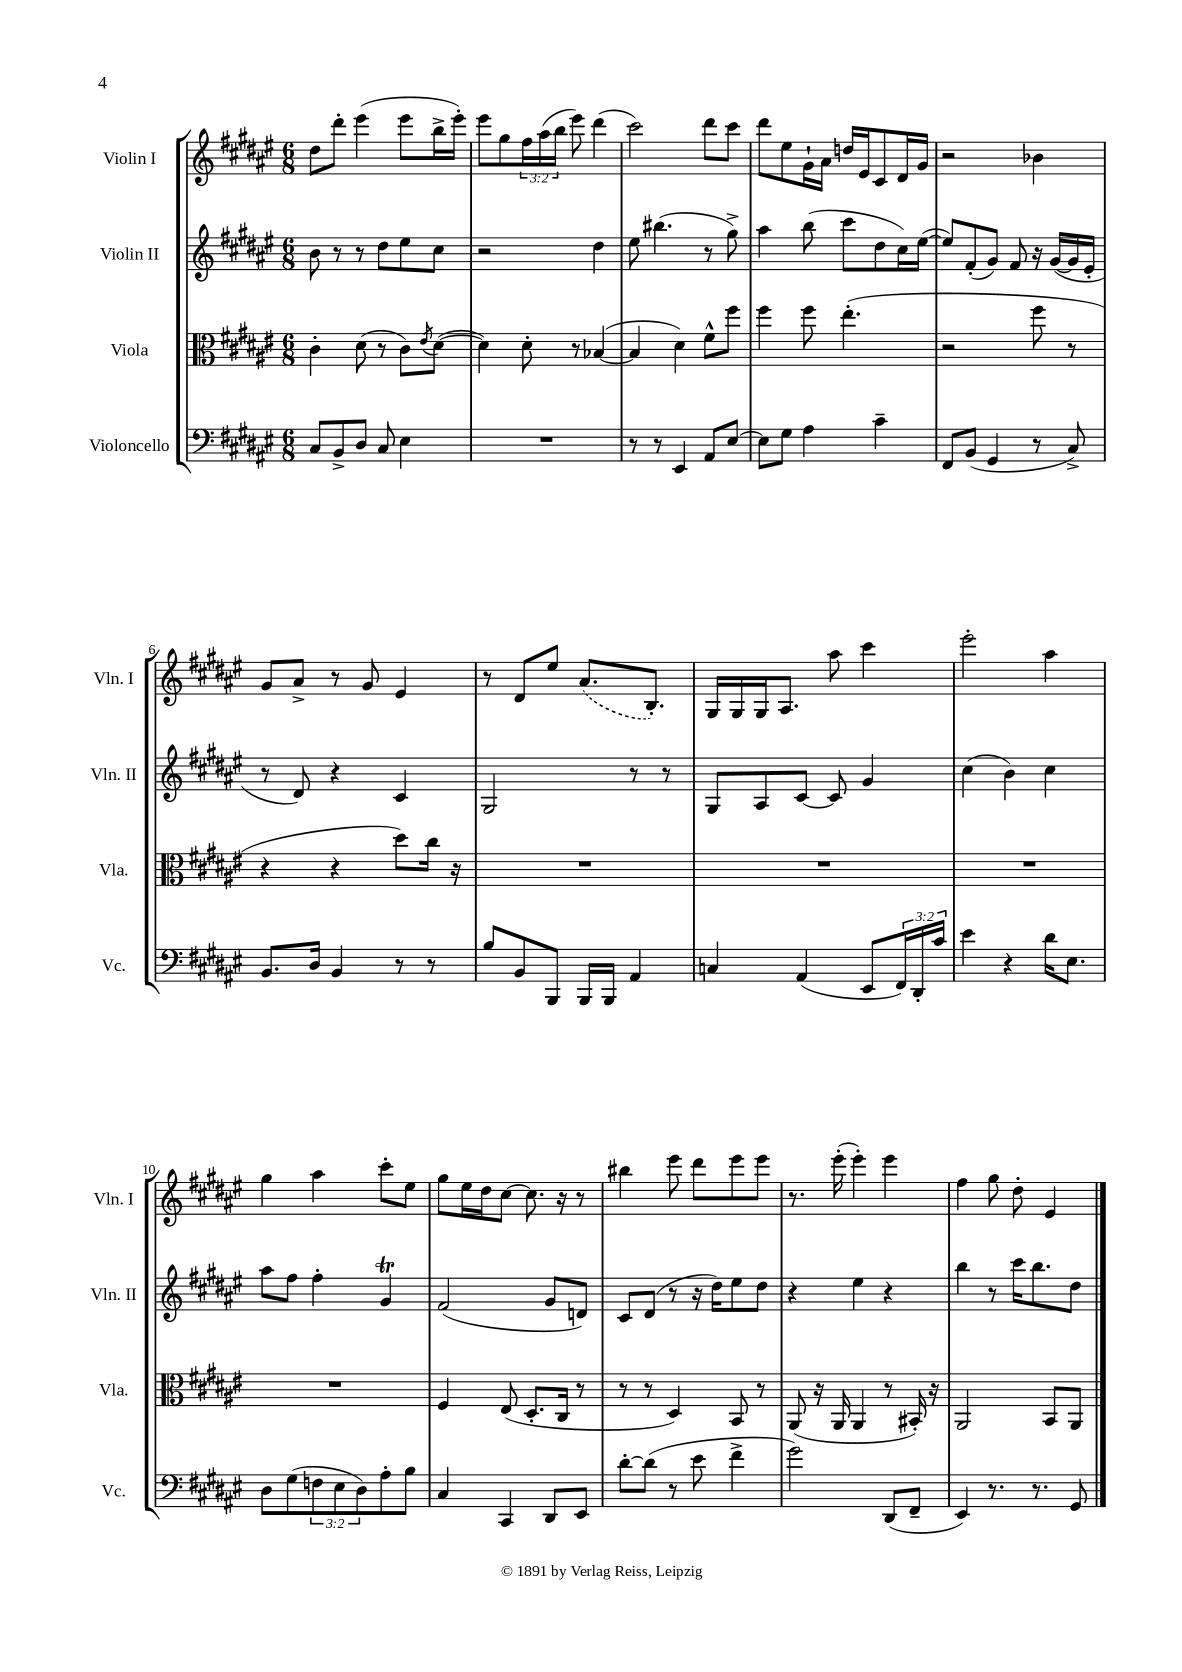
<<
\new StaffGroup <<
\new Staff = "s0" \with { instrumentName = "Violin I" shortInstrumentName = "Vln. I" } {
    \clef treble \key fis \major \numericTimeSignature \time 6/8 \override Staff.TupletNumber.text = #tuplet-number::calc-fraction-text
    dis''8 dis'''8-. eis'''4( eis'''8 b''16-> eis'''16-.) |
    eis'''8 gis''8 \tuplet 3/2 { fis''16 ais''16( b''16 } eis'''8) dis'''4( |
    cis'''2) dis'''8 cis'''8 |
    dis'''8 eis''8 gis'16-! ais'16 d''16 eis'16 cis'8 dis'16 gis'16 |
    r2 bes'4 |
    gis'8 ais'8-> r8 gis'8 eis'4 |
    r8 dis'8 eis''8 \once \slurDashed ais'8.( b8.-.) |
    gis16 gis16 gis16 ais8. ais''8 cis'''4 |
    eis'''2-. ais''4 |
    gis''4 ais''4 cis'''8-. eis''8 |
    gis''8 eis''16 dis''16 cis''8~ cis''8. r16 r8 |
    bis''4 eis'''8 dis'''8 eis'''8 eis'''8 |
    r8. eis'''16-.( eis'''4-.) eis'''4 |
    fis''4 gis''8 dis''8-. eis'4 \bar "|." |
}
\new Staff = "s1" \with { instrumentName = "Violin II" shortInstrumentName = "Vln. II" } {
    \clef treble \key fis \major \numericTimeSignature \time 6/8
    b'8 r8 r8 dis''8 eis''8 cis''8 |
    r2 dis''4 |
    eis''8 bis''4.( r8 gis''8->) |
    ais''4 b''8( cis'''8 dis''8 cis''16) eis''16~( |
    eis''8) fis'8-.( gis'8) fis'8 r16 gis'16~( gis'16 eis'16-. |
    r8 dis'8) r4 cis'4 |
    gis2 r8 r8 |
    gis8 ais8 cis'8~ cis'8 gis'4 |
    cis''4( b'4) cis''4 |
    ais''8 fis''8 fis''4-. gis'4\trill |
    fis'2( gis'8 d'8) |
    cis'8 dis'8( r8 r16 dis''16) eis''8 dis''8 |
    r4 eis''4 r4 |
    b''4 r8 cis'''16 b''8. dis''8 \bar "|." |
}
\new Staff = "s2" \with { instrumentName = "Viola" shortInstrumentName = "Vla." } {
    \clef alto \key fis \major \numericTimeSignature \time 6/8
    cis'4-. dis'8( r8 cis'8) \acciaccatura { eis'8 } dis'8~( |
    dis'4) dis'8-. r8 bes4~( |
    bes4 dis'4) fis'8-^ fis''8 |
    fis''4 fis''8 eis''4.-.( |
    r2 fis''8 r8 |
    r4 r4 dis''8) cis''16 r16 |
    R2. |
    R2. |
    R2. |
    R2. |
    fis4 eis8( dis8.-. cis16 r8 |
    r8 r8 dis4) b,8 r8 |
    ais,8( r16 ais,16 ais,4 r8 bis,16-.) r16 |
    ais,2 b,8 ais,8 \bar "|." |
}
\new Staff = "s3" \with { instrumentName = "Violoncello" shortInstrumentName = "Vc." } {
    \clef bass \key fis \major \numericTimeSignature \time 6/8 \override Staff.TupletNumber.text = #tuplet-number::calc-fraction-text
    cis8 b,8-> dis8 cis8 eis4 |
    R2. |
    r8 r8 eis,4 ais,8 eis8~ |
    eis8 gis8 ais4 cis'4-- |
    fis,8 b,8( gis,4 r8 cis8->) |
    b,8. dis16 b,4 r8 r8 |
    b8 b,8 b,,8 b,,16 b,,16 ais,4 |
    c4 ais,4( eis,8 \tuplet 3/2 { fis,16) dis,16-. cis'16 } |
    eis'4 r4 dis'16 eis8. |
    dis8 gis8( \tuplet 3/2 { f8 eis8 dis8) } ais8-. b8 |
    cis4 cis,4 dis,8 eis,8 |
    dis'8~-. dis'8( r8 eis'8 fis'4-> |
    gis'2) dis,8( fis,8-- |
    eis,4) r8. r8. gis,8 \bar "|." |
}
>>
>>
